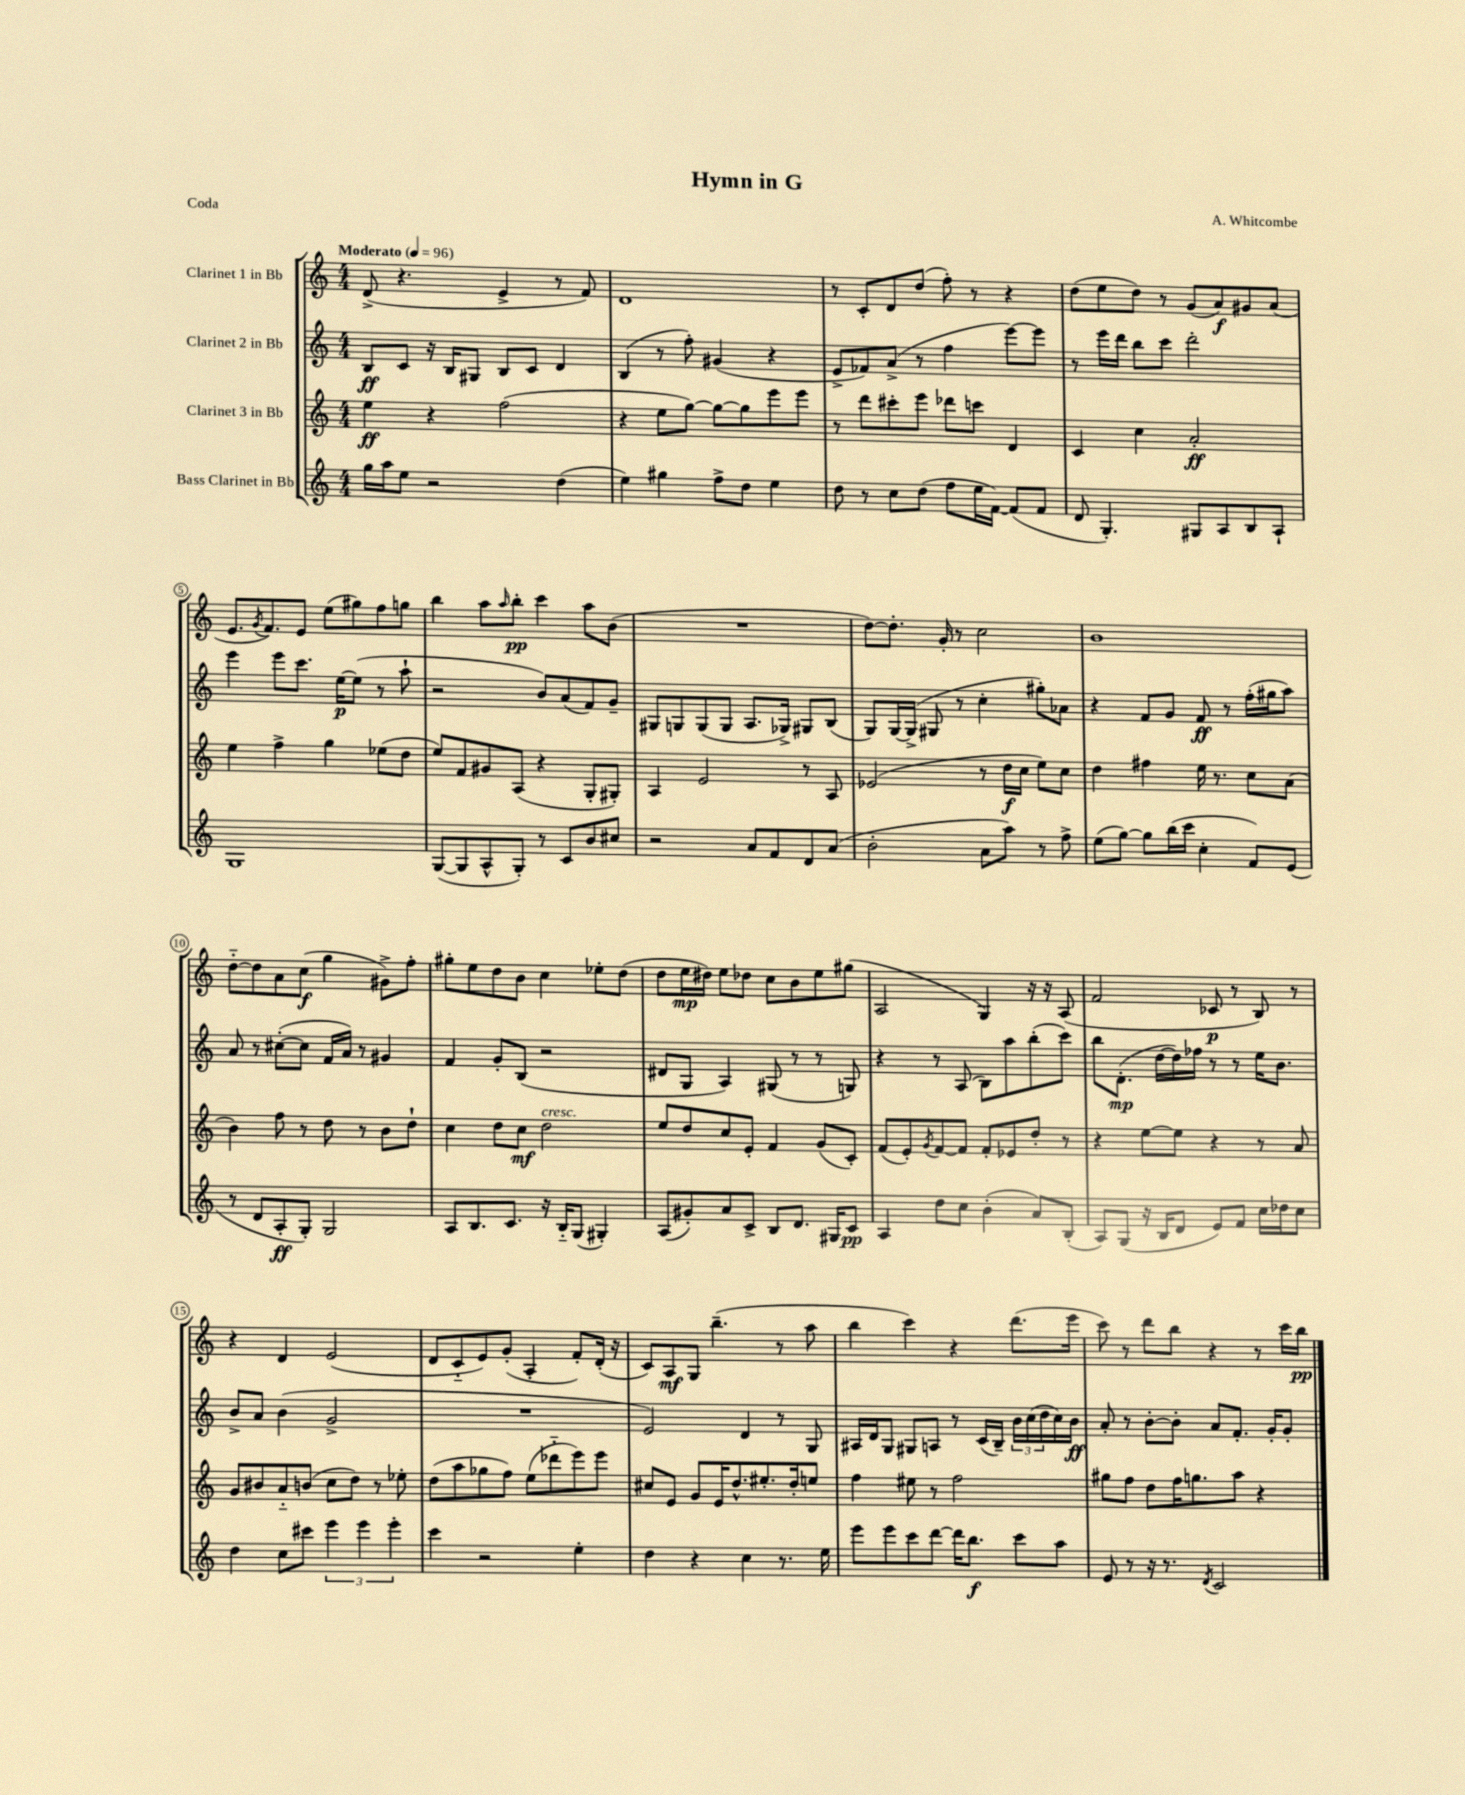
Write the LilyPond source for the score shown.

\header { title = "Hymn in G" composer = "A. Whitcombe" piece = "Coda" }
<<
\new StaffGroup <<
\new Staff = "s0" \with { instrumentName = "Clarinet 1 in Bb" } {
    \clef treble \key c \major \numericTimeSignature \time 4/4 \tempo "Moderato" 4 = 96
    d'8->( r4. e'4-> r8 f'8) |
    d'1 |
    r8 c'8-. d'8 d''8( f''8-.) r8 r4 |
    d''8( e''8 d''8) r8 g'8( a'8\f) gis'8 a'8( |
    e'8. \acciaccatura { g'8 } f'8.) e'8 e''8( gis''8) f''8 g''8 |
    b''4 a''8 \grace { a''16 } b''8-.\pp c'''4 a''8 b'8( |
    R1 |
    d''8~) d''8.-. g'16-. r8 c''2 |
    b'1 |
    d''8~-_ d''8 a'8 c''8\f( g''4 gis'8->) f''8-. |
    gis''8-. e''8 d''8 b'8 c''4 ees''8-. d''8( |
    d''8 e''16\mp dis''16) e''8 des''8 c''8 b'8 e''8 gis''8( |
    a2 g4) r16 r16 a8( |
    f'2 ces'8\p r8 b8) r8 |
    r4 d'4 e'2( |
    d'8 c'8-_ e'8) g'8-.( a4-. f'8-.) d'16-.( r16 |
    c'8) a8\mf g8 b''4.--( r8 a''8 |
    b''4 c'''4) r4 d'''8.( e'''16 |
    c'''8) r8 d'''8 b''8 r4 r8 c'''16 b''16\pp \bar "|." |
}
\new Staff = "s1" \with { instrumentName = "Clarinet 2 in Bb" } {
    \clef treble \key c \major \numericTimeSignature \time 4/4
    b8\ff c'8 r16 b16 gis8 b8 c'8 d'4 |
    b4( r8 f''8-.) gis'4( r4 |
    e'8-> fes'8) a'8->( r8 f''4 e'''8~) e'''8 |
    r8 e'''16 d'''16 b''8 c'''8 d'''2-. |
    e'''4 e'''8 c'''8. e''16~\p e''8( r8 a''8-! |
    r2 b'8) a'8( f'8) g'8-- |
    gis8 g8 g8( g8 a8. ges16->) gis8 b8( |
    g8) g16~ g16->( gis8 r8 c''4-. gis''8-.) aes'8 |
    r4 f'8 g'8 f'8\ff r8 f''16-.( gis''16 a''8) |
    a'8 r8 cis''8~-.( cis''8 f'16 a'16) r8 gis'4 |
    f'4 g'8-. b8( r2 |
    dis'8 g8 a4) gis8( r8 r8 g8) |
    r4 r8 a8( b8) a''8 b''8-.( c'''8) |
    b''8 d'8.-.\mp( d''16~ d''16) fes''16 r8 r8 e''16 b'8. |
    b'8-> a'8 b'4( g'2-> |
    R1 |
    e'2) d'4 r8 g8 |
    ais16 d'16 g8 gis8 a8 r8 c'16( b16--) \tuplet 3/2 { b'16 c''16( d''16 } c''16) b'16\ff |
    a'8-. r8 b'8~-. b'8-. a'8 f'8.-. g'16-. g'8-. \bar "|." |
}
\new Staff = "s2" \with { instrumentName = "Clarinet 3 in Bb" } {
    \clef treble \key c \major \numericTimeSignature \time 4/4
    e''4\ff r4 f''2( |
    r4 e''8 g''8~) g''8~ g''8 e'''8 e'''8 |
    r8 d'''8 cis'''8-. e'''8 des'''8 c'''8 d'4 |
    c'4 c''4 a'2-.\ff |
    e''4 f''4-> g''4 ees''8( d''8 |
    e''8) f'8 gis'8 a8( r4 g8-. gis8-.) |
    a4 e'2 r8 a8 |
    ees'2( r8 d''16\f c''16 e''8) c''8 |
    d''4 fis''4 e''16 r8. c''8 a'8( |
    b'4) f''8 r8 d''8 r8 b'8 d''8-! |
    c''4 d''8 c''8\mf d''2^\markup { \italic "cresc." } |
    e''8 d''8 c''8 e'8-. f'4 g'8( c'8-.) |
    f'8( e'8-.) \acciaccatura { g'8 } f'8~ f'8 f'8-. ees'8 d''8-. r8 |
    r4 e''8~ e''8 r4 r8 a'8 |
    g'8 bis'8 a'8-_ b'8( c''8 d''8) r8 ees''8-. |
    d''8( a''8 ges''8 f''8) e''8( des'''8-_ e'''8) e'''8 |
    cis''8 e'8 g'8 e'16 d''8.-^ eis''8.-. d''16-. e''8 |
    f''4 eis''8 r8 f''2 |
    gis''8 f''8 d''8 f''16 g''8. a''8 r4 \bar "|." |
}
\new Staff = "s3" \with { instrumentName = "Bass Clarinet in Bb" } {
    \clef treble \key c \major \numericTimeSignature \time 4/4
    g''16 a''16 e''8 r2 d''4( |
    e''4) gis''4 f''8-> d''8 e''4 |
    d''8 r8 c''8 d''8( f''8 e''16 f'16~) f'8( f'8 |
    d'8 g4.-.) gis8 a8 b8 a8-! |
    g1 |
    g8~( g8 a8-^ g8-.) r8 c'8 b'8 cis''8 |
    r2 a'8 f'8 d'8 a'8( |
    b'2-. a'8 a''8) r8 f''8-> |
    e''8( g''8~) g''8 b''16( c'''16 c''4-. f'8) e'8( |
    r8 d'8 a8-.\ff g8-.) g2 |
    a8 b8. c'8. r16 b16-_ g8( gis4-.) |
    a8( gis'8-.) a'8 c'8-> b8 d'8. gis16 c'8\pp |
    a4 d''8 c''8 b'4-.( a'8) b8-.( |
    a8) g8( r16 b16 d'8 e'8) f'8 c''16 des''16 c''8 |
    d''4 c''8 cis'''8 \tuplet 3/2 { e'''4 e'''4 e'''4-. } |
    c'''4 r2 e''4-. |
    d''4 r4 c''4 r8. e''16 |
    e'''8 e'''8 c'''8 d'''8~ d'''16 b''8.\f c'''8 a''8 |
    e'8 r8 r16 r8. \acciaccatura { d'8 } c'2 \bar "|." |
}
>>
>>
\layout { \context { \Score \override BarNumber.stencil = #(make-stencil-circler 0.1 0.3 ly:text-interface::print) } }
